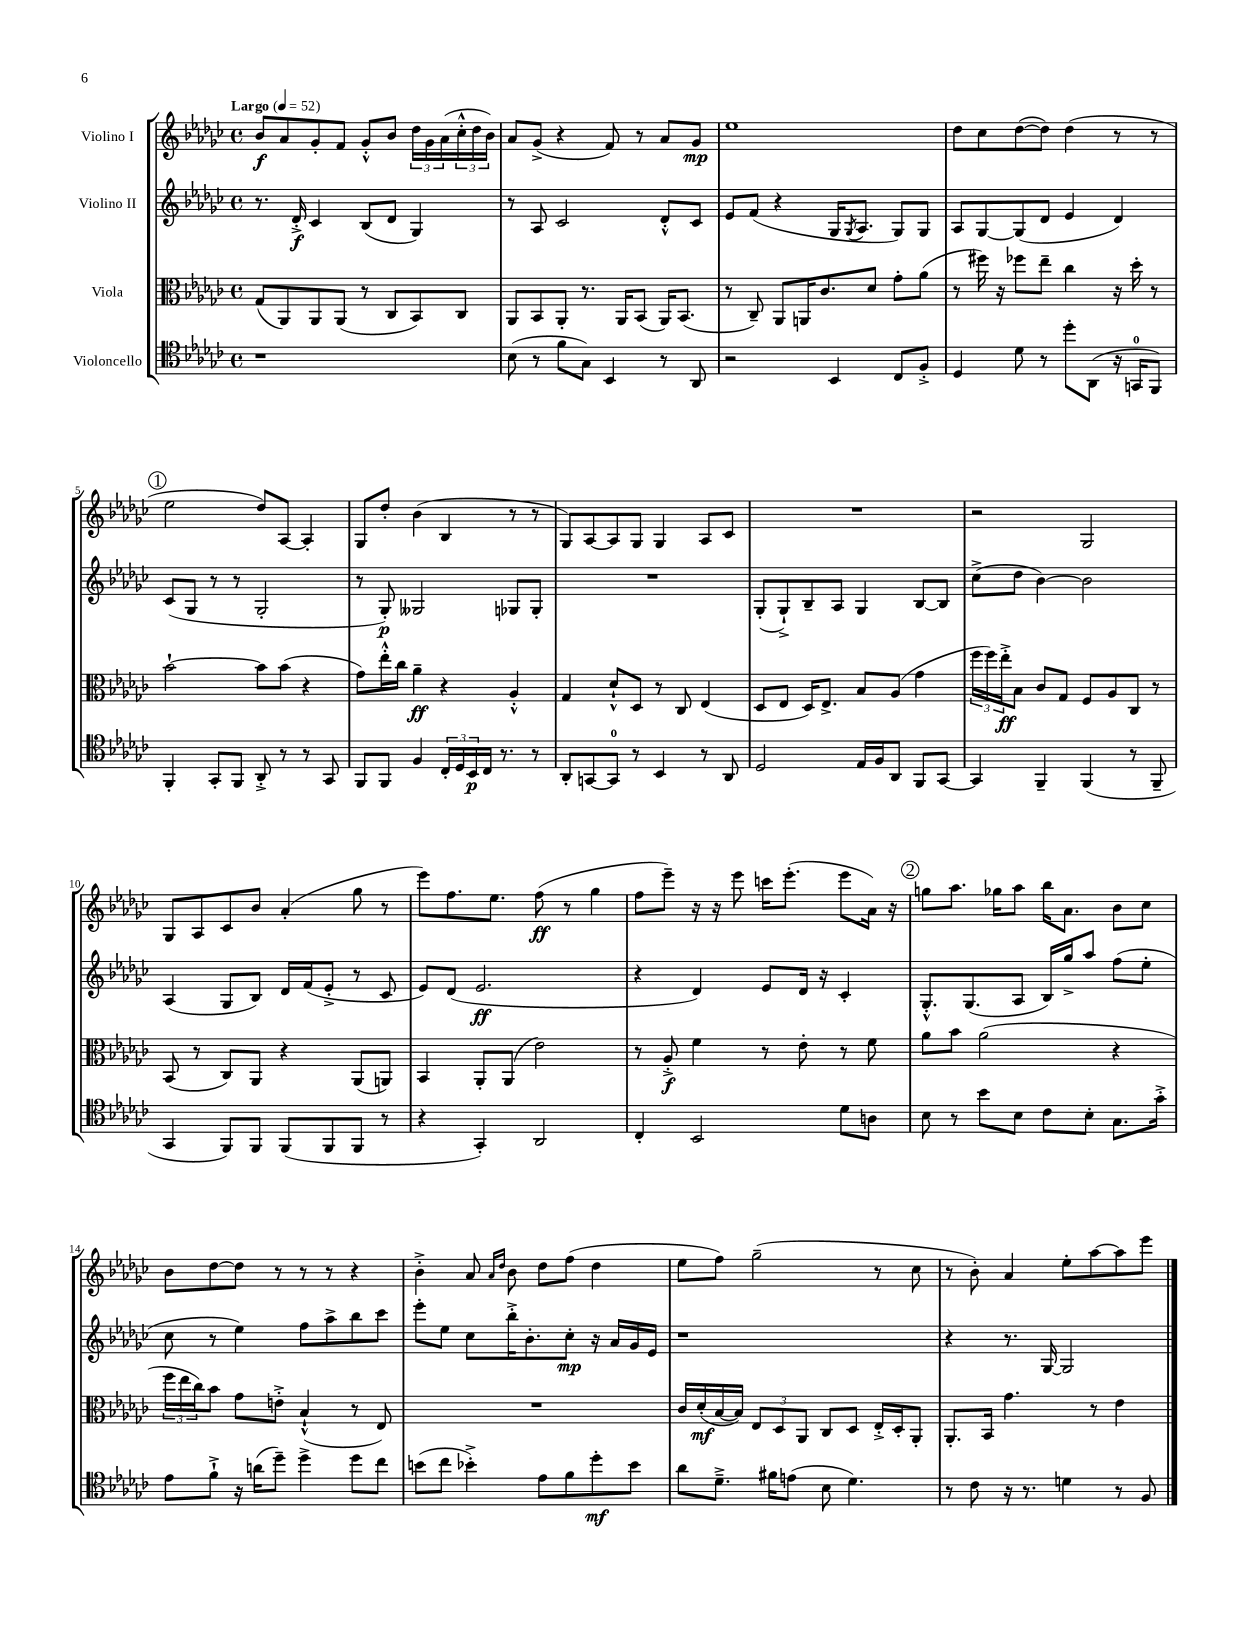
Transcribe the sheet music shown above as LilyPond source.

<<
\new StaffGroup <<
\new Staff = "s0" \with { instrumentName = "Violino I" } {
    \clef treble \key ges \major \defaultTimeSignature \time 4/4 \tempo "Largo" 4 = 52
    bes'8\f aes'8 ges'8-. f'8 ges'8-.-^ bes'8 \tuplet 3/2 { des''16 ges'16 aes'16( } \tuplet 3/2 { ces''16-.-^ des''16 bes'16) } |
    aes'8 ges'8->( r4 f'8) r8 aes'8 ges'8\mp |
    ees''1 |
    des''8 ces''8 des''8~( des''8) des''4( r8 r8 |
    \mark \markup { \circle "1" } ees''2 des''8) aes8~ aes4-. |
    ges8 des''8-. bes'4( bes4 r8 r8 |
    ges8) aes8~ aes8 ges8 ges4 aes8 ces'8 |
    R1 |
    r2 ges2 |
    ges8 aes8 ces'8 bes'8 aes'4-.( ges''8 r8 |
    ees'''8) f''8. ees''8. f''8\ff( r8 ges''4 |
    f''8 ees'''8--) r16 r16 ees'''8 c'''16 ees'''8.-.( ees'''8 aes'16) r16 |
    \mark \markup { \circle "2" } g''8 aes''8. ges''16 aes''8 bes''16 aes'8. bes'8 ces''8 |
    bes'8 des''8~ des''8 r8 r8 r8 r4 |
    bes'4-.-> aes'8 \grace { aes'16 des''16 } bes'8 des''8 f''8( des''4 |
    ees''8 f''8) ges''2--( r8 ces''8 |
    r8 bes'8-.) aes'4 ees''8-. aes''8~ aes''8 ees'''8 \bar "|." |
}
\new Staff = "s1" \with { instrumentName = "Violino II" } {
    \clef treble \key ges \major \defaultTimeSignature \time 4/4
    r8. des'16-.->\f ces'4 bes8( des'8 ges4) |
    r8 aes8 ces'2 des'8-.-^ ces'8 |
    ees'8 f'8( r4 ges16 \acciaccatura { ges8 } aes8. ges8) ges8 |
    aes8 ges8~ ges8( des'8 ees'4 des'4) |
    \mark \markup { \circle "1" } ces'8( ges8 r8 r8 ges2-. |
    r8 ges8-.\p) geses2 ges8 ges8-. |
    R1 |
    ges8-.( ges8-!->) bes8-- aes8 ges4 bes8~ bes8 |
    ces''8->( des''8 bes'4~) bes'2 |
    aes4( ges8 bes8) des'16 f'16( ees'8-.-> r8 ces'8 |
    ees'8) des'8( ees'2.\ff |
    r4 des'4) ees'8 des'16 r16 ces'4-. |
    \mark \markup { \circle "2" } ges8.-.-^ ges8.( aes8 bes16) ges''16-> aes''8 f''8( ees''8-. |
    ces''8 r8 ees''4) f''8 aes''8-> bes''8 ces'''8 |
    ees'''8-. ees''8 ces''8 bes''16-.-> bes'8.-. ces''8-.\mp r16 aes'16 ges'16 ees'16 |
    r1 |
    r4 r8. ges16~ ges2 \bar "|." |
}
\new Staff = "s2" \with { instrumentName = "Viola" } {
    \clef alto \key ges \major \defaultTimeSignature \time 4/4
    ges8( aes,8) aes,8 aes,8( r8 ces8 bes,8) ces8 |
    aes,8 bes,8 aes,8-. r8. aes,16 bes,8( aes,16) bes,8.( |
    r8 ces8--) aes,8 a,16 ces'8. des'8 ges'8-. aes'8( |
    r8 fis''16) r16 fes''8 ees''8-- ces''4 r16 des''16-. r8 |
    \mark \markup { \circle "1" } bes'2~-! bes'8 bes'8( r4 |
    ges'8) ees''16-.-^ ces''16 aes'4--\ff r4 aes4-.-^ |
    ges4 des'8-!-^ des8 r8 ces8 ees4( |
    des8 ees8 des16) ees8.-> bes8 aes8( ges'4 |
    \tuplet 3/2 { f''16 f''16) ees''16-.->\ff } bes8 ces'8 ges8 f8 aes8 ces8 r8 |
    bes,8( r8 ces8) aes,8 r4 aes,8( a,8) |
    bes,4 aes,8-. aes,8( ees'2) |
    r8 aes8-.->\f f'4 r8 ees'8-. r8 f'8 |
    \mark \markup { \circle "2" } aes'8 bes'8 aes'2( r4 |
    \tuplet 3/2 { f''16 ees''16 ces''16) } bes'8 ges'8 e'8-.-> bes4-!-^( r8 ees8) |
    R1 |
    ces'16 des'16-.\mf( bes16~ bes16) \tuplet 3/2 { ees8 des8 aes,8 } ces8 des8 ees16-.-> des16-. aes,8-. |
    aes,8.-. bes,16 ges'4. r8 ees'4 \bar "|." |
}
\new Staff = "s3" \with { instrumentName = "Violoncello" } {
    \clef tenor \key ges \major \defaultTimeSignature \time 4/4
    r1 |
    bes8( r8 f'8 ges8) bes,4 r8 aes,8 |
    r2 bes,4 ces8 f8-.-> |
    des4 des'8 r8 des''8-. aes,8( r16 g,16-0 f,8) |
    \mark \markup { \circle "1" } f,4-. ges,8-. f,8 aes,8-.-> r8 r8 ges,8 |
    f,8 f,8 f4 \tuplet 3/2 { ces16-. des16 bes,16\p } ces16 r8. r8 |
    aes,8-. g,8~ g,8-0 r8 bes,4 r8 aes,8 |
    des2 ees16 f16 aes,8 f,8 ges,8~ |
    ges,4 f,4-- f,4( r8 f,8-- |
    ges,4 f,8) f,8 f,8( f,8 f,8 r8 |
    r4 ges,4-.) aes,2 |
    ces4-. bes,2 des'8 a8 |
    \mark \markup { \circle "2" } bes8 r8 bes'8 bes8 ces'8 bes8-. ges8. ges'16-.-> |
    ees'8 f'8-!-> r16 a'16( des''8--) des''4-> des''8 ces''8 |
    b'8( ces''8 bes'4-.->) ees'8 f'8 des''8-.\mf bes'8 |
    aes'8 des'8.---> fis'16 e'8( bes8 des'4.) |
    r8 ces'8 r16 r8. d'4 r8 f8 \bar "|." |
}
>>
>>
